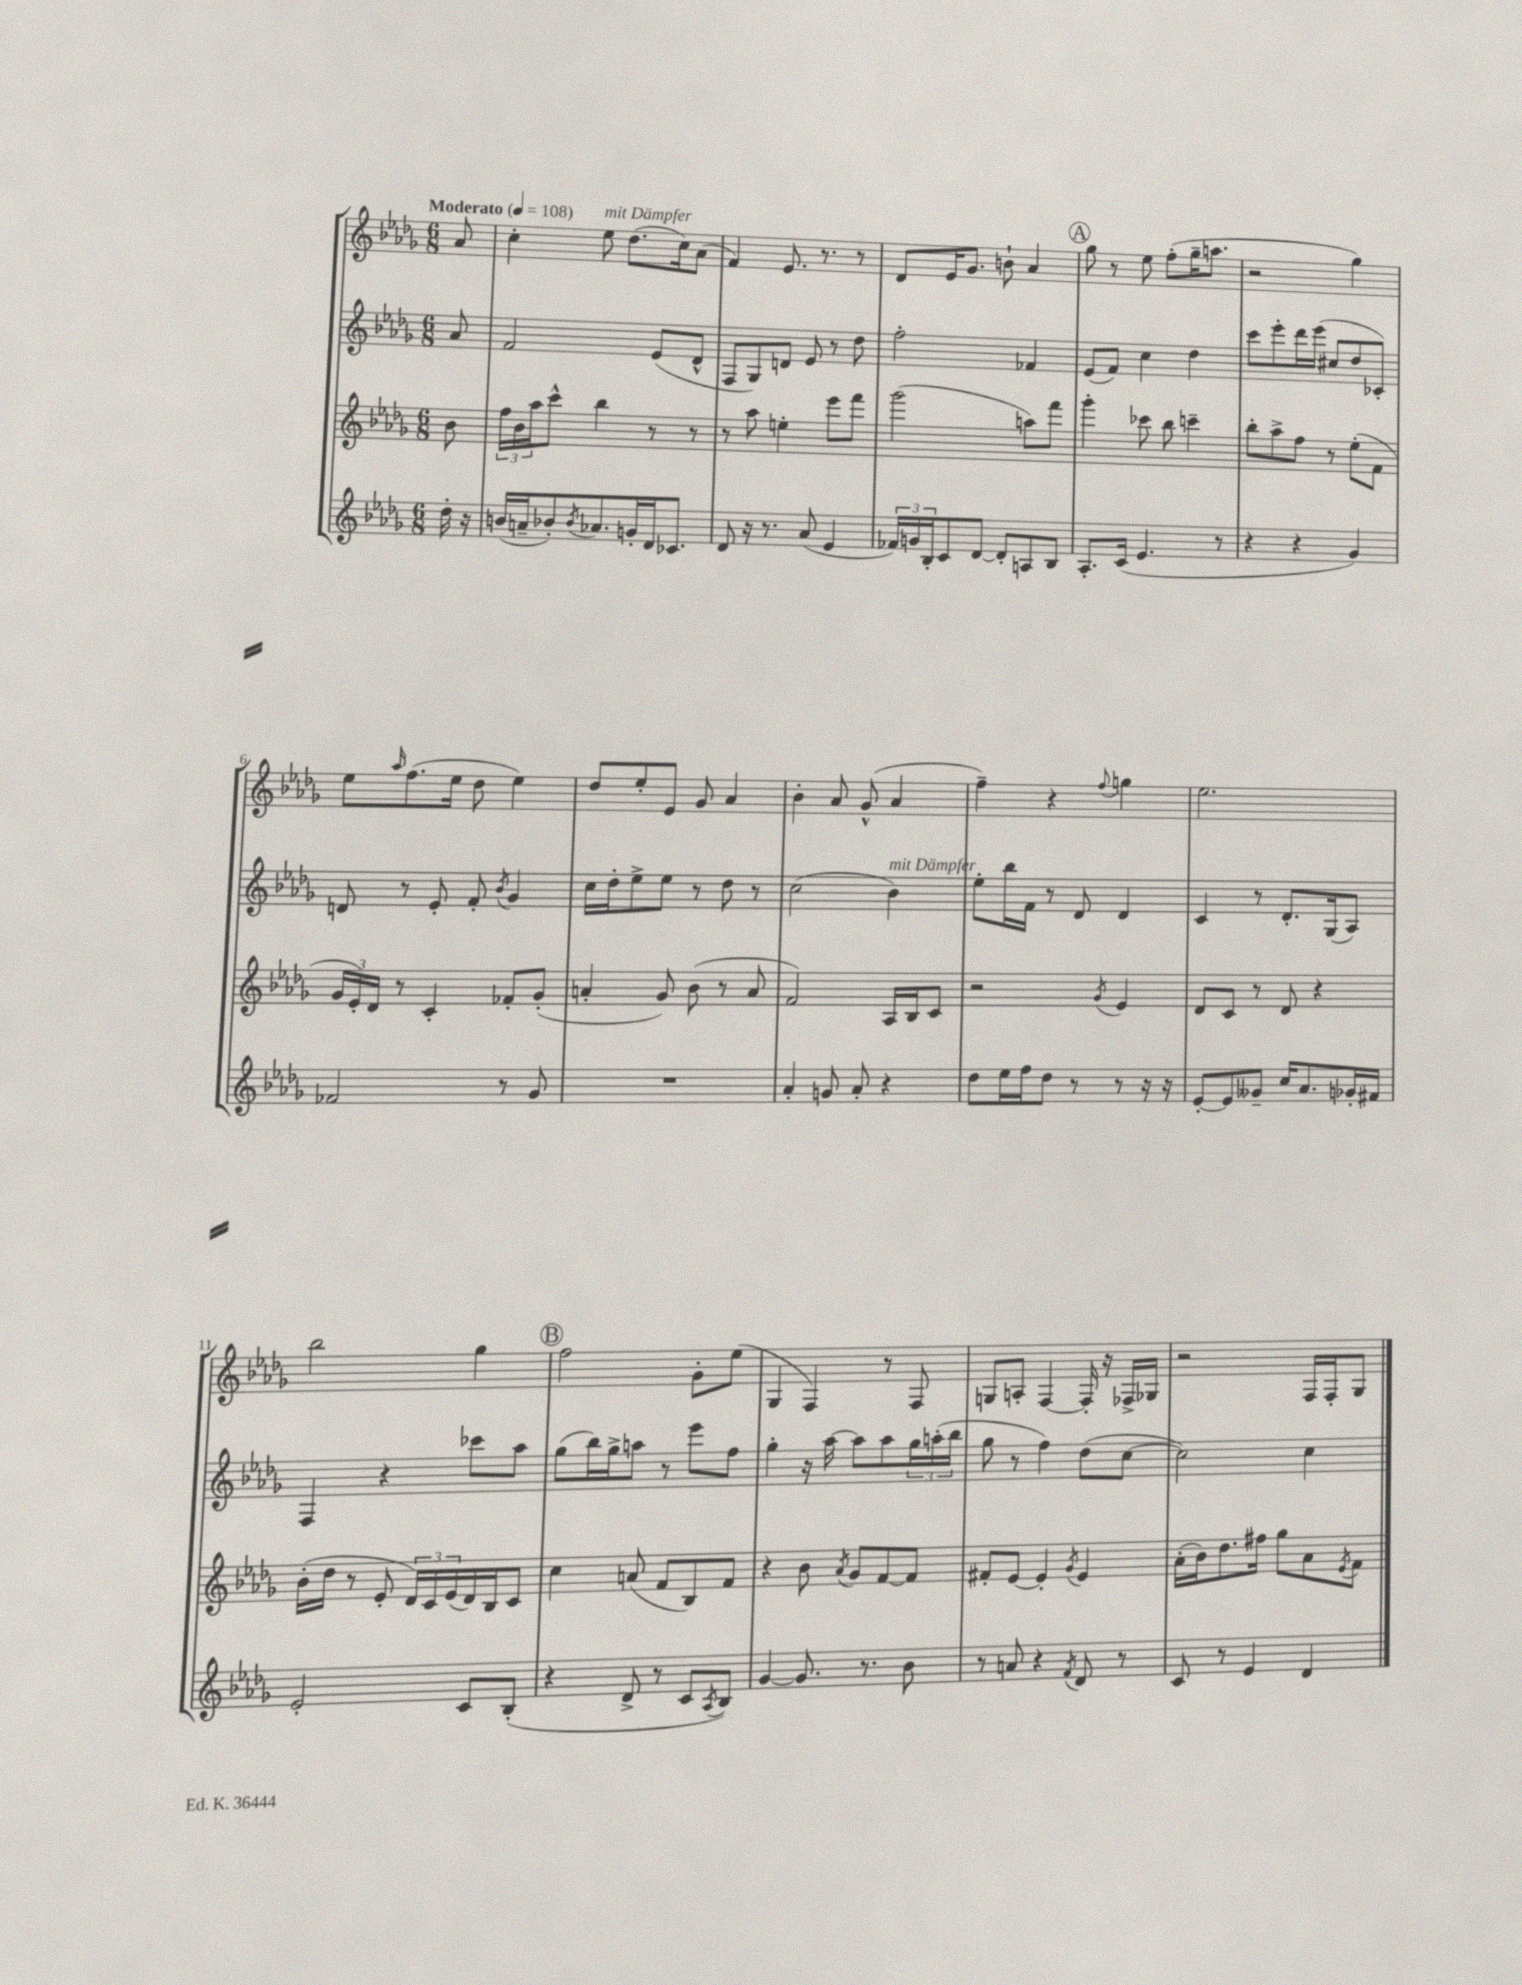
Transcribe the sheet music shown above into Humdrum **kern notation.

**kern	**kern	**kern	**kern
*staff4	*staff3	*staff2	*staff1
*clefG2	*clefG2	*clefG2	*clefG2
*k[b-e-a-d-g-]	*k[b-e-a-d-g-]	*k[b-e-a-d-g-]	*k[b-e-a-d-g-]
*M6/8	*M6/8	*M6/8	*M6/8
*MM108	*MM108	*MM108	*MM108
16dd-'	8b-	8a-	8a-
16r	.	.	.
=	=	=	=
(16b	24ff	2f	4cc'
.	24b-	.	.
16a~	.	.	.
.	24aa-	.	.
8b-')	8ccc^^	.	.
8qb-	.	.	.
8.a-	4bb-	.	8ee-
.	.	.	(8.dd-
16g'	.	.	.
16d-	8r	(8e-	.
8.c-	.	.	16cc)
.	8r	8d-^^	(8a-
=	=	=	=
8d-	8r	8F	4f)
16r	8aa-	8G-)	.
8.r	.	.	.
.	4ee'	8d	8.e-
(8a-	.	8e-	.
.	.	.	8.r
4e-	8eee-	8r	.
.	8fff	8dd-	8r
=	=	=	=
24f-)	(2ggg-	2ff'	8d-
24g	.	.	.
24B-'	.	.	.
8c	.	.	16e-
.	.	.	8.g-
[8d-	.	.	.
8d-']	.	.	8b`
8A	8aa)	4f-	4a-
8B-	8fff	.	.
=	=	=	=
8.A-'	4ggg-'	(8e-	8gg-
.	.	8f)	8r
(16c	.	.	.
4.e-	8ccc-	4cc	8ee-
.	8bb-	.	(8ff'
.	4ccc~	4dd-	16gg-~
.	.	.	8.aa
8r	.	.	.
=	=	=	=
4r	8bb-'	8ccc	2r
.	8aa-^	8eee-'	.
4r	8ff	16ddd-	.
.	.	(16eee-	.
.	8r	8cc#	.
4g-)	(8ee-'	8dd-	4gg-)
.	8f	8c-')	.
=	=	=	=
2f-	24g-	8d	8ee-
.	24e-')	.	.
.	24d-	.	.
.	.	.	16qqaa-
.	8r	8r	(8.ff
.	4c'	8e-'	.
.	.	.	16ee-
.	.	8f'	8dd-
.	.	8qb-	.
8r	8f-'	4g-	4ee-)
8g-	(8g-'	.	.
=	=	=	=
2.r	4a'	16cc	8dd-
.	.	16dd-'	.
.	.	8ee-^	8ee-'
.	8g-)	8ee-	8e-
.	(8b-	8r	8g-
.	8r	8dd-	4a-
.	8a	8r	.
=	=	=	=
4a-'	2f)	(2cc	4b-'
8g	.	.	8a-
8a-'	.	.	(8g-^^
4r	16A-	4b-)	4a-
.	16B-	.	.
.	8c	.	.
=	=	=	=
8dd-	2r	8ee-'	4ff~)
16ee-	.	16bb-	.
16ff	.	16f	.
8dd-	.	8r	4r
8r	.	8d-	.
.	8qg-	.	8qqff
8r	4e-	4d-	4gg
16r	.	.	.
16r	.	.	.
=	=	=	=
[8e-'	8d-	4c	2.ee-
8e-]	8c	.	.
8g--~	8r	8r	.
16cc	8d-	8.d-'	.
8.a-	.	.	.
.	4r	.	.
.	.	(16G-	.
16g-'	.	8A-)	.
16f#	.	.	.
=	=	=	=
2e-'	(16b-'	4F	2bb-
.	16dd-	.	.
.	8r	.	.
.	8e-'	4r	.
.	24d-)	.	.
.	24c	.	.
.	(24e-	.	.
8c	16d-)	8ccc-	4gg-
.	16B-	.	.
(8B-'	8c	8aa-	.
=	=	=	=
4r	4cc	(8gg-	2ff
.	.	16bb-)	.
.	.	16gg-^	.
8d-^	(8a	8aa	.
8r	8f	8r	.
8c	8B-)	8eee-	8g-'
8qA-	.	.	.
8B-)	8f	8ff	(8ee-
=	=	=	=
[4g-	4r	4gg-'	4G-
8.g-]	8b-	16r	4F)
.	.	[16aa-	.
.	8qa-	.	.
.	8g-	8aa-]	.
8.r	.	.	.
.	[8f	8aa-	8r
8b-	8f]	24gg-	8F
.	.	(24aa'	.
.	.	24bb-	.
=	=	=	=
8r	8f#'	8gg-	8G
8a	[8e-	8r	8A'
4r	4e-']	4ff)	[4F
8qf	8qg-	.	.
8d-	4e-	(8dd-	16F']
.	.	.	16r
8r	.	[8cc	16F-^
.	.	.	16G-
=	=	=	=
8c	(16a-'	2cc])	2r
.	16b-)	.	.
8r	8.dd-	.	.
4e-	.	.	.
.	16ff#	.	.
.	8gg-	.	.
4d-	8a-	4cc	16F
.	.	.	16F'
.	8qe-	.	.
.	8f	.	8G-
==	==	==	==
*-	*-	*-	*-
